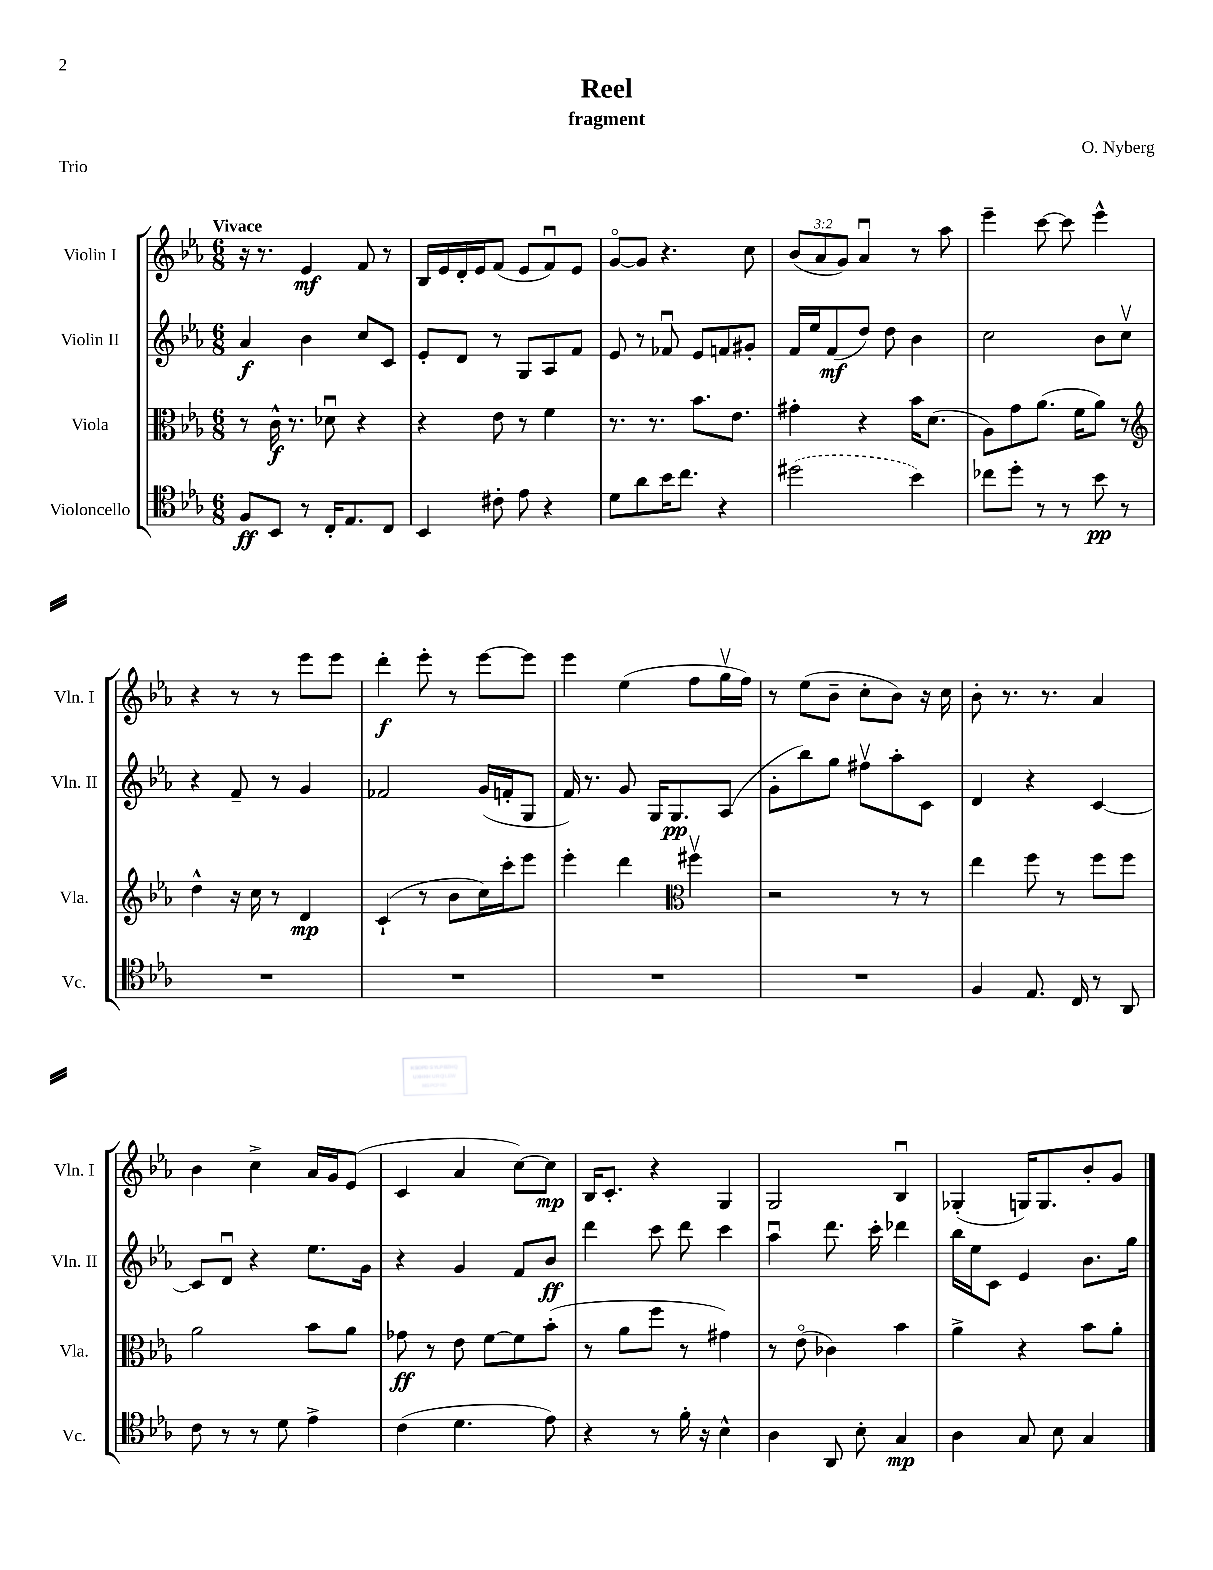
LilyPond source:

\header { title = "Reel" composer = "O. Nyberg" subtitle = "fragment" piece = "Trio" }
<<
\new StaffGroup <<
\new Staff = "s0" \with { instrumentName = "Violin I" shortInstrumentName = "Vln. I" } {
    \clef treble \key ees \major \numericTimeSignature \time 6/8 \override Staff.TupletNumber.text = #tuplet-number::calc-fraction-text \tempo "Vivace"
    r16 r8. ees'4\mf f'8 r8 |
    bes16 ees'16 d'16-. ees'16 f'8( ees'8 f'8\downbow) ees'8 |
    g'8~\flageolet g'8 r4. c''8 |
    \tuplet 3/2 { bes'8( aes'8 g'8) } aes'4\downbow r8 aes''8 |
    ees'''4-- c'''8~ c'''8 ees'''4-^ |
    r4 r8 r8 ees'''8 ees'''8 |
    d'''4-.\f ees'''8-. r8 ees'''8~ ees'''8 |
    ees'''4 ees''4( f''8 g''16\upbow f''16) |
    r8 ees''8( bes'8-- c''8-. bes'8) r16 c''16 |
    bes'8-. r8. r8. aes'4 |
    bes'4 c''4-> aes'16 g'16 ees'8( |
    c'4 aes'4 c''8~) c''8\mp |
    bes16 c'8.-. r4 g4 |
    g2 bes4\downbow |
    ges4-.( g16) g8. bes'8-. g'8 \bar "|." |
}
\new Staff = "s1" \with { instrumentName = "Violin II" shortInstrumentName = "Vln. II" } {
    \clef treble \key ees \major \numericTimeSignature \time 6/8
    aes'4\f bes'4 c''8 c'8 |
    ees'8-. d'8 r8 g8 aes8 f'8 |
    ees'8 r8 fes'8\downbow ees'8 f'8 gis'8-. |
    f'16 ees''16 f'8\mf( d''8) d''8 bes'4 |
    c''2 bes'8 c''8\upbow |
    r4 f'8-- r8 g'4 |
    fes'2 g'16( f'16-. g8 |
    f'16) r8. g'8 g16 g8.\pp aes8( |
    g'8-. bes''8) g''8 fis''8\upbow aes''8-. c'8 |
    d'4 r4 c'4~ |
    c'8 d'8\downbow r4 ees''8. g'16 |
    r4 g'4 f'8 bes'8\ff |
    d'''4 c'''8 d'''8 c'''4 |
    aes''4\downbow d'''8. c'''16-. des'''4 |
    bes''16 ees''16 c'8 ees'4 bes'8. g''16 \bar "|." |
}
\new Staff = "s2" \with { instrumentName = "Viola" shortInstrumentName = "Vla." } {
    \clef alto \key ees \major \numericTimeSignature \time 6/8
    r8 c'16-^\f r8. des'8\downbow r4 |
    r4 ees'8 r8 f'4 |
    r8. r8. bes'8. ees'8. |
    gis'4-. r4 bes'16 d'8.( |
    aes8) g'8 aes'8.( f'16 aes'8) r8 |
    \clef treble d''4-^ r16 c''16 r8 d'4\mp |
    c'4-!( r8 bes'8 c''16) c'''16-. ees'''8 |
    ees'''4-. d'''4 \clef alto fis''4\upbow |
    r2 r8 r8 |
    ees''4 f''8 r8 f''8 f''8 |
    aes'2 bes'8 aes'8 |
    ges'8\ff r8 ees'8 f'8~ f'8 bes'8-.( |
    r8 aes'8 f''8 r8 gis'4) |
    r8 ees'8\flageolet( ces'4) bes'4 |
    aes'4-> r4 bes'8 aes'8-. \bar "|." |
}
\new Staff = "s3" \with { instrumentName = "Violoncello" shortInstrumentName = "Vc." } {
    \clef tenor \key ees \major \numericTimeSignature \time 6/8
    f8\ff bes,8 r8 c16-. ees8. c8 |
    bes,4 cis'8-. ees'8 r4 |
    d'8 aes'8 bes'16 c''8. r4 |
    \once \slurDashed dis''2( bes'4) |
    ces''8 d''8-. r8 r8 bes'8\pp r8 |
    R2. |
    R2. |
    R2. |
    R2. |
    f4 ees8. c16 r8 aes,8 |
    c'8 r8 r8 d'8 ees'4-> |
    c'4( d'4. ees'8) |
    r4 r8 f'16-. r16 bes4-^ |
    aes4 aes,8 bes8-. g4\mp |
    aes4 g8 bes8 g4 \bar "|." |
}
>>
>>
\layout { \context { \Score \remove "Bar_number_engraver" } }
